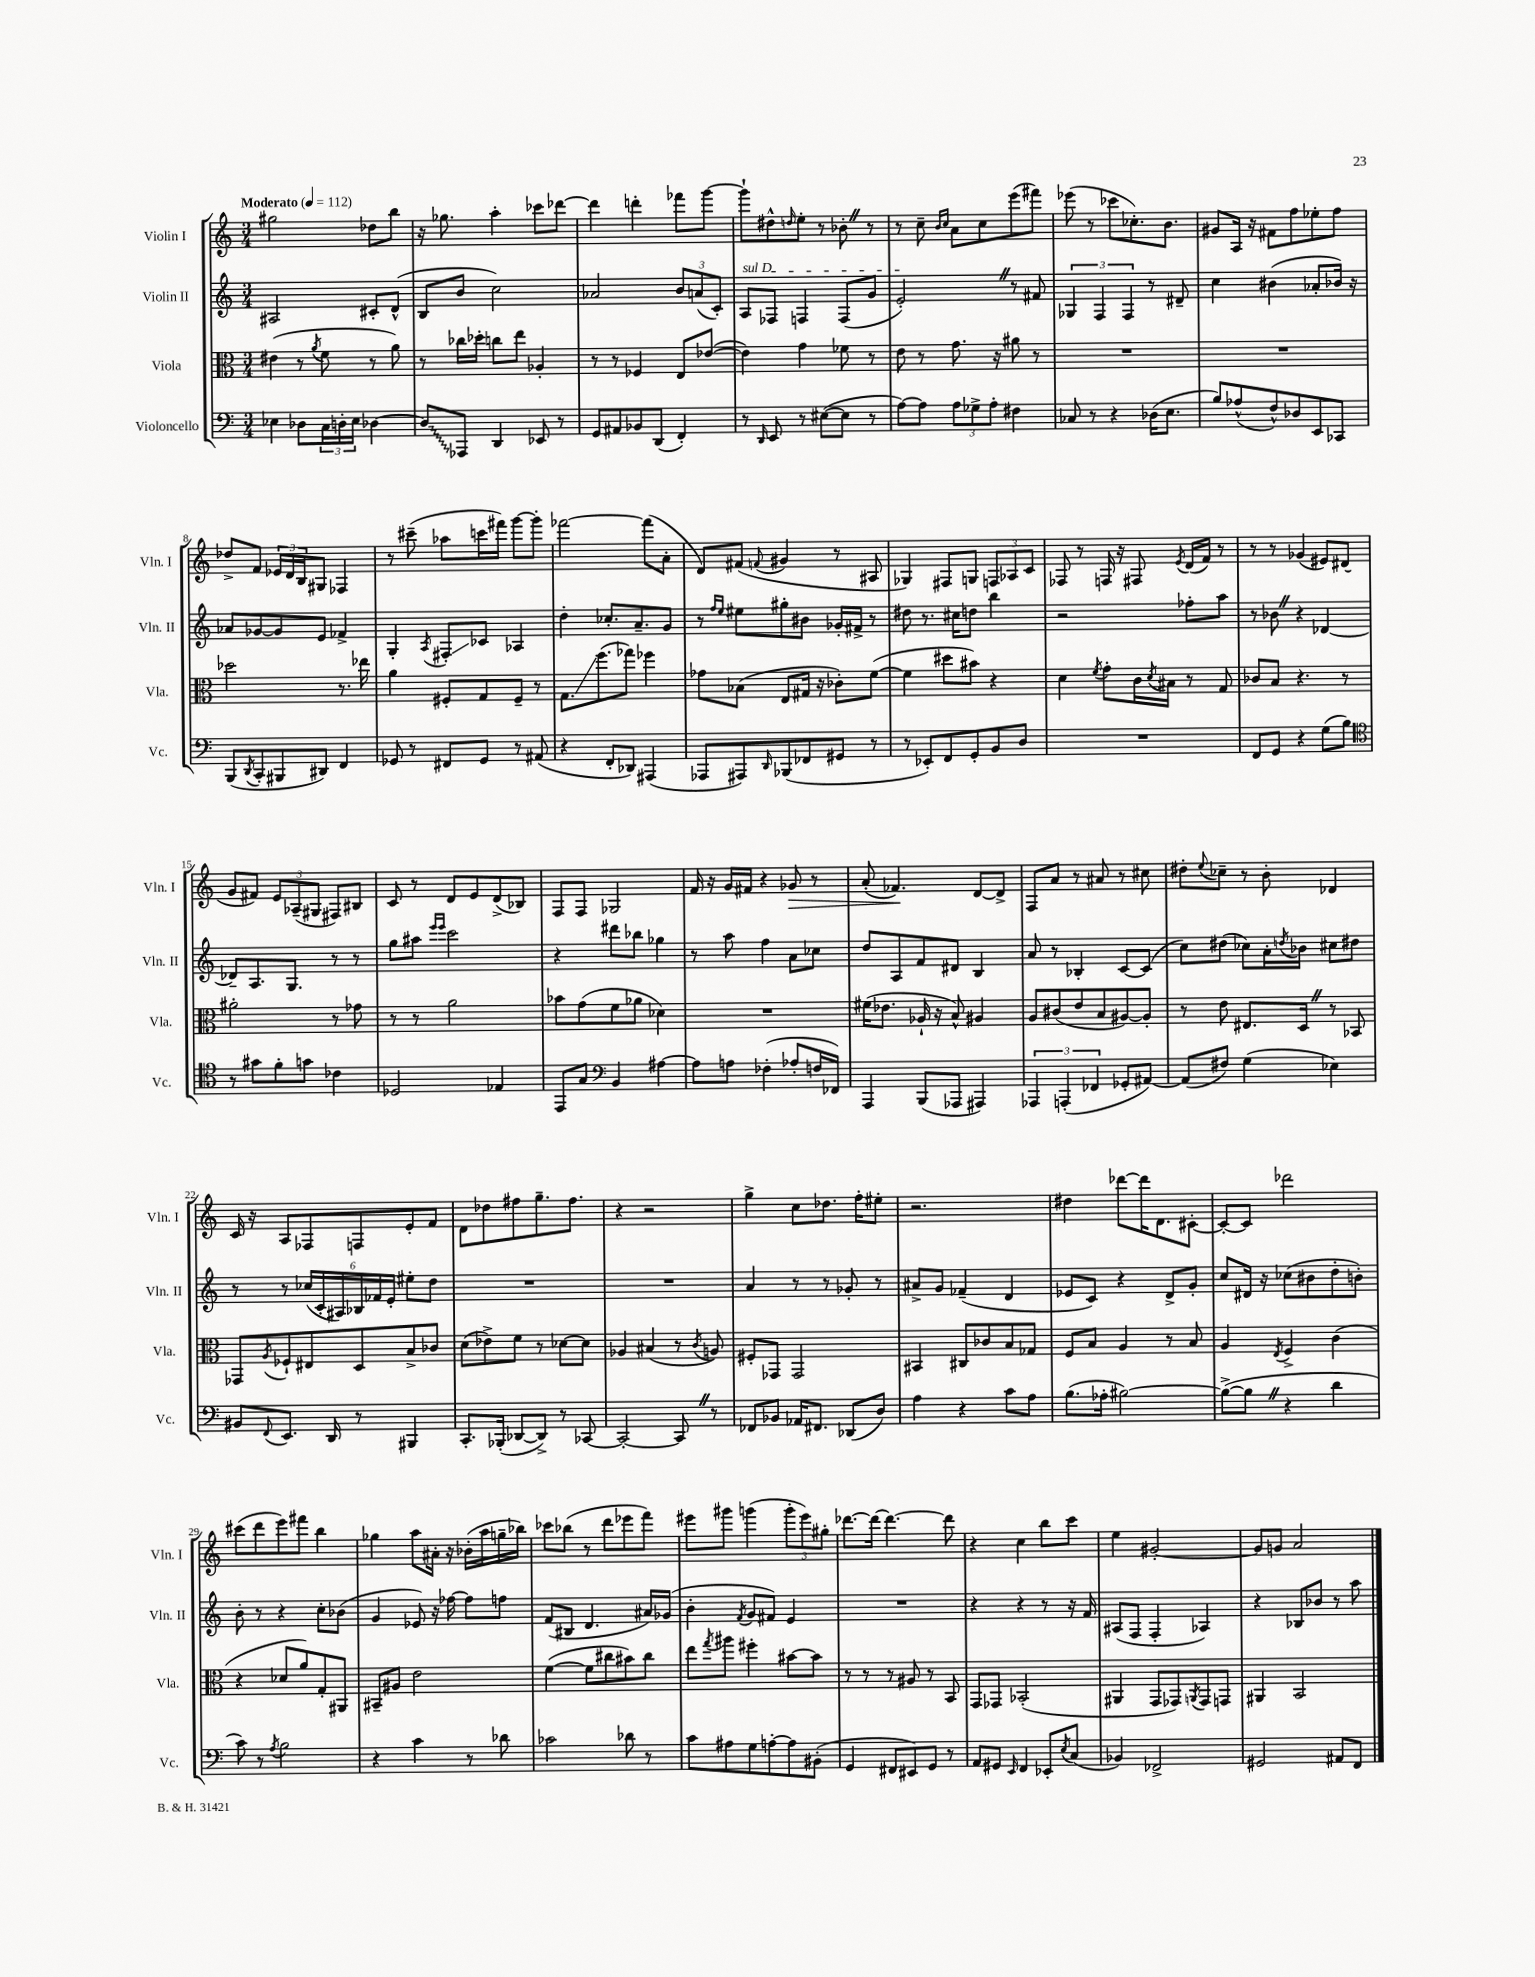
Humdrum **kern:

**kern	**kern	**kern	**kern
*staff4	*staff3	*staff2	*staff1
*clefF4	*clefC3	*clefG2	*clefG2
*k[]	*k[]	*k[]	*k[]
*M3/4	*M3/4	*M3/4	*M3/4
*MM112	*MM112	*MM112	*MM112
4E-	(4e#	2A#	2gg#
8D-	8r	.	.
.	8qa	.	.
24C	8f	.	.
24D'	.	.	.
24E-	.	.	.
[4D-	8r	8c#'	8dd-
.	8a)	(8d^^	8bb
=	=	=	=
8D-]	8r	8B	16r
.	.	.	8.gg-
8AAA-	16cc-	8b	.
.	16dd-'	.	.
4DD	8cc	2cc)	4aa'
.	8ee	.	.
8EE-	4A-'	.	8ccc-
8r	.	.	[8ddd-
=	=	=	=
8GG	8r	2a-	4ddd-]
8AA#	8r	.	.
8BB-	4F-	.	4ddd'
(8DD	.	.	.
4FF')	8E	12b	8fff-
.	.	(12a	.
.	([8e-	.	[8ggg
.	.	12c')	.
=	=	=	=
8r	4e-])	8A	8ggg`]
16qqDD	.	.	.
8EE	.	8F-	8dd#^^
.	.	.	16qqdd
8r	4g	4F	8ee'
([8E#	.	.	8r
8E#]	8f-	(8F	8b-'
8r	8r	8g	8r
=	=	=	=
[8A)	8e	2e')	8r
8A]	8r	.	8cc~
.	.	.	16qqb
.	.	.	16qqcc
12A	8.g	.	8a
12G-^	.	.	.
.	.	.	8cc
12A'	.	.	.
.	16r	.	.
4F#	8a#	8r	(8eee
.	8r	8f#	8fff#)
=	=	=	=
8C-	2.r	6G-	(8eee-
8r	.	.	8r
.	.	6F	.
4r	.	.	8ccc-
.	.	6F	.
.	.	.	8.cc-')
(16D-	.	8r	.
8.E	.	.	8.b
.	.	8d#~	.
=	=	=	=
8B)	2.r	4cc	8g#
(8A-^^	.	.	16A
.	.	.	16r
8F^^)	.	(4b#	8f#
8D-	.	.	8ff
8EE	.	8a-'	8ee-'
8CC-	.	16b-)	8ff
.	.	16r	.
=	=	=	=
(8BBB	2dd-	8a-	8dd-^
8qDD	.	.	.
8CC'	.	[8g-	8f
8BBB#	.	8g-]	24e-
.	.	.	24d
.	.	.	24B
8DD#)	.	8e	8G#
4FF	8.r	4f-^	4F-
.	16ee-	.	.
=	=	=	=
8GG-	4a	4G'	8r
8r	.	.	(8ccc#~
.	.	8qA	.
8FF#	8F#'	8F#'	8aa-
8GG-	8G	8c-	16ccc
.	.	.	16fff#)
8r	8F#~	4A-	[8ggg
(8AA#	8r	.	8ggg']
=	=	=	=
4r	8.G	4dd'	[2fff-
.	(8.ff	.	.
8FF'	.	8.cc-'	.
8DD-)	8gg-)	.	.
.	.	8.a~	.
(4AAA#	4ff-	.	(8fff-]
.	.	8g	8a'
=	=	=	=
8AAA-	8g-	8r	8d)
.	.	16qqff	.
.	.	16qqee	.
8AAA#)	(8B-	8ee#	(8f#
16qqDD	.	.	8qqf
(8BBB-	8E	8gg#'	4g#
8FF-	16G#	8b#	.
.	16r	.	.
8GG#	8c-')	16g-'	8r
.	.	16f#^	.
8r	([8f	8r	8A#
=	=	=	=
8r	4f]	8dd#	4G-)
8EE-')	.	8.r	.
8FF	8dd#	.	8F#
.	.	16cc#	.
8GG'	8b#)	8dd	8G
8BB	4r	4bb	12F
.	.	.	12A-
8D	.	.	.
.	.	.	12c
=	=	=	=
2.r	4d	2r	8F-
.	.	.	8r
.	8qf	.	.
.	8g'	.	16F
.	.	.	16r
.	16c	.	8F#
.	8qd	.	.
.	16B#	.	.
.	.	.	8qe
.	8r	8ff-'	(16d
.	.	.	16f)
.	8G	8aa	8r
=	=	=	=
8FF	8c-	8r	8r
8GG	8B	8b-	8r
4r	4.r	4r	(4g-
(8G	.	[4d-	8e#)
8B)	8r	.	(8d#
=	=	=	=
*clefC4	*	*	*
8r	2a#'	8d-~]	8g
8g#	.	8.A	8f#)
8f'	.	.	12e
.	.	8.G	.
.	.	.	(12A-~
8g	.	.	.
.	.	.	12G#
4c-	8r	8r	8F#)
.	8g-	8r	8B#
=	=	=	=
2D-	8r	8gg	8c
.	8r	8aa#	8r
.	.	16qqeee	.
.	.	16qqeee	.
.	2a	2ccc	8d
.	.	.	8e
4E-	.	.	(8d^
.	.	.	8B-)
=	=	=	=
8EE	8b-	4r	8F
8G	(8g	.	8F
*clefF4	*	*	*
4BB	8f	8ddd#	2G-
.	8a-	8bb-	.
[4A#	4d-)	4gg-	.
=	=	=	=
8A#]	2.r	8r	16f
.	.	.	16r
8A	.	8aa	16g
.	.	.	16f#
(4F-'	.	4ff	4r
8A-'	.	8a	8g-
16F	.	8cc-	8r
16FF-)	.	.	.
=	=	=	=
4AAA	(16f#	8dd	(8a'
.	8.e-	.	.
.	.	8A	4.f-)
(8BBB	16A-`	8f	.
.	16r	.	.
8AAA-	8B^^)	8d#	.
4AAA#)	4A#	4B	[8d
.	.	.	8d^]
=	=	=	=
6AAA-	8A	8a	8F
.	(8c#	8r	8a
(6AAA'	.	.	.
.	8e	4B-'	8r
6FF-	.	.	.
.	8B	.	8a#
8GG-'	[8A#)	[8c	8r
[8AA#)	8A#']	(8c]	8cc#
=	=	=	=
(8AA#]	8r	8cc)	8dd#'
.	.	.	8qqee
8F#)	8e	(8dd#	8cc-~
(4G	8.E#	8cc-)	8r
.	.	16a'	8b'
.	.	8qdd	.
.	16D	16b-	.
4E-)	8r	8cc#	4d-
.	8BB-	8dd#	.
=	=	=	=
8BB#	8GG-	8r	16c
.	.	.	16r
8qqFF	8qA	.	.
8.EE	8F-`	8r	8A
.	8E#	(24cc-	8F-
.	.	24c'	.
16DD	.	.	.
.	.	24A#)	.
8r	8D	24B-	8F
.	.	24f-	.
.	.	24e'	.
4BBB#	8B^	8ee#'	8e'
.	8c-	8dd	8f
=	=	=	=
8.CC'	(8d	2.r	8d
.	8e-^)	.	8dd-
(16BBB-'	.	.	.
[8DD-	8f	.	8ff#
8DD-^])	8r	.	8.gg~
8r	[8d-	.	.
.	.	.	8.ff#
[8CC-	8d-]	.	.
=	=	=	=
2CC-'_	4A-	2.r	4r
.	(4B#	.	2r
8CC-]	8r	.	.
.	8qc	.	.
8r	8A)	.	.
=	=	=	=
8FF-	8F#'	4a	4gg^
8BB-	8GG-	.	.
16AA-	2GG-	8r	8cc
8.FF#	.	.	.
.	.	8r	8.dd-
(8DD-	.	8g-'	.
.	.	.	16ff'
8D)	.	8r	8ee#'
=	=	=	=
4A	4BB#	8a#^	2.r
.	.	8g	.
4r	8C#	(4f-~	.
.	8c-	.	.
8c	8B	4d	.
8A	8G-	.	.
=	=	=	=
(8.B	8F	8e-	4dd#
.	8B	8c)	.
16A-'	.	.	.
[2B#)	4A	4r	[8ddd-
.	.	.	16ddd-]
.	.	.	8.d
.	8r	8d^	.
.	8B	8g'	[8c#'
=	=	=	=
(8B#^_	4A	8cc	8c#'_
8B#]	.	16d#	8c#]
.	.	16r	.
.	8qE	.	.
4r	4F^	(8cc-	2ddd-
.	.	8b#	.
4d	(4c	8dd'	.
.	.	8b')	.
=	=	=	=
8c)	4r	8b'	(8ccc#
8r	.	8r	8ddd
8qA	.	.	.
2B	8d-	4r	8eee)
.	8a)	.	8fff#
.	8G'	8cc'	4bb
.	8AA#	(8b-	.
=	=	=	=
4r	8BB#~	4g	4gg-
.	8A#	.	.
4c	2e	8e-)	8aa
.	.	16r	16a#'
.	.	[16ff-	16r
8r	.	8ff-]	(16b-'
.	.	.	16aa
8d-	.	8ff	16gg~
.	.	.	16bb-)
=	=	=	=
2c-	([4f	(8f	8ccc-
.	.	8B#	(8bb-
.	8f]	4.d	8r
.	8cc#	.	8ddd
8d-	8b#)	.	8eee-
8r	8cc#	16a#)	8fff)
.	.	(16g-	.
=	=	=	=
8c	8ee	4b'	8eee#
.	8qgg	.	.
8A#	8aa#	.	8ggg#
.	.	8qf	.
8G	4ff#'	8g	(4ggg
[8A'	.	8f#)	.
8A]	[8b#	4e	12ggg'
.	.	.	12eee#)
(8BB#'	8b#]	.	.
.	.	.	12gg#'
=	=	=	=
4GG	8r	2.r	[8.ddd-
.	8r	.	.
.	.	.	16ddd-_
8FF#	8r	.	4.ddd-_
8EE#)	8A#	.	.
8GG	8r	.	.
8r	8BB	.	8ddd-]
=	=	=	=
8AA	8GG	4r	4r
8GG#	8GG-	.	.
16qqEE	.	.	.
4FF	(2BB-'	4r	4cc
8EE-'	.	8r	8bb
8qE	.	.	.
(8C	.	16r	8ccc
.	.	16f	.
=	=	=	=
4BB-)	4AA#	(8A#	4ee
.	.	8F	.
2FF-^	8GG	4F'	[2g#'
.	8GG-)	.	.
.	8qAA	.	.
.	8GG-	4A-)	.
.	8GG	.	.
=	=	=	=
2GG#	4AA#	4r	8g#]
.	.	.	8g
.	2BB	8B-	2a
.	.	8b-	.
8AA#	.	8r	.
8FF	.	8aa	.
==	==	==	==
*-	*-	*-	*-
